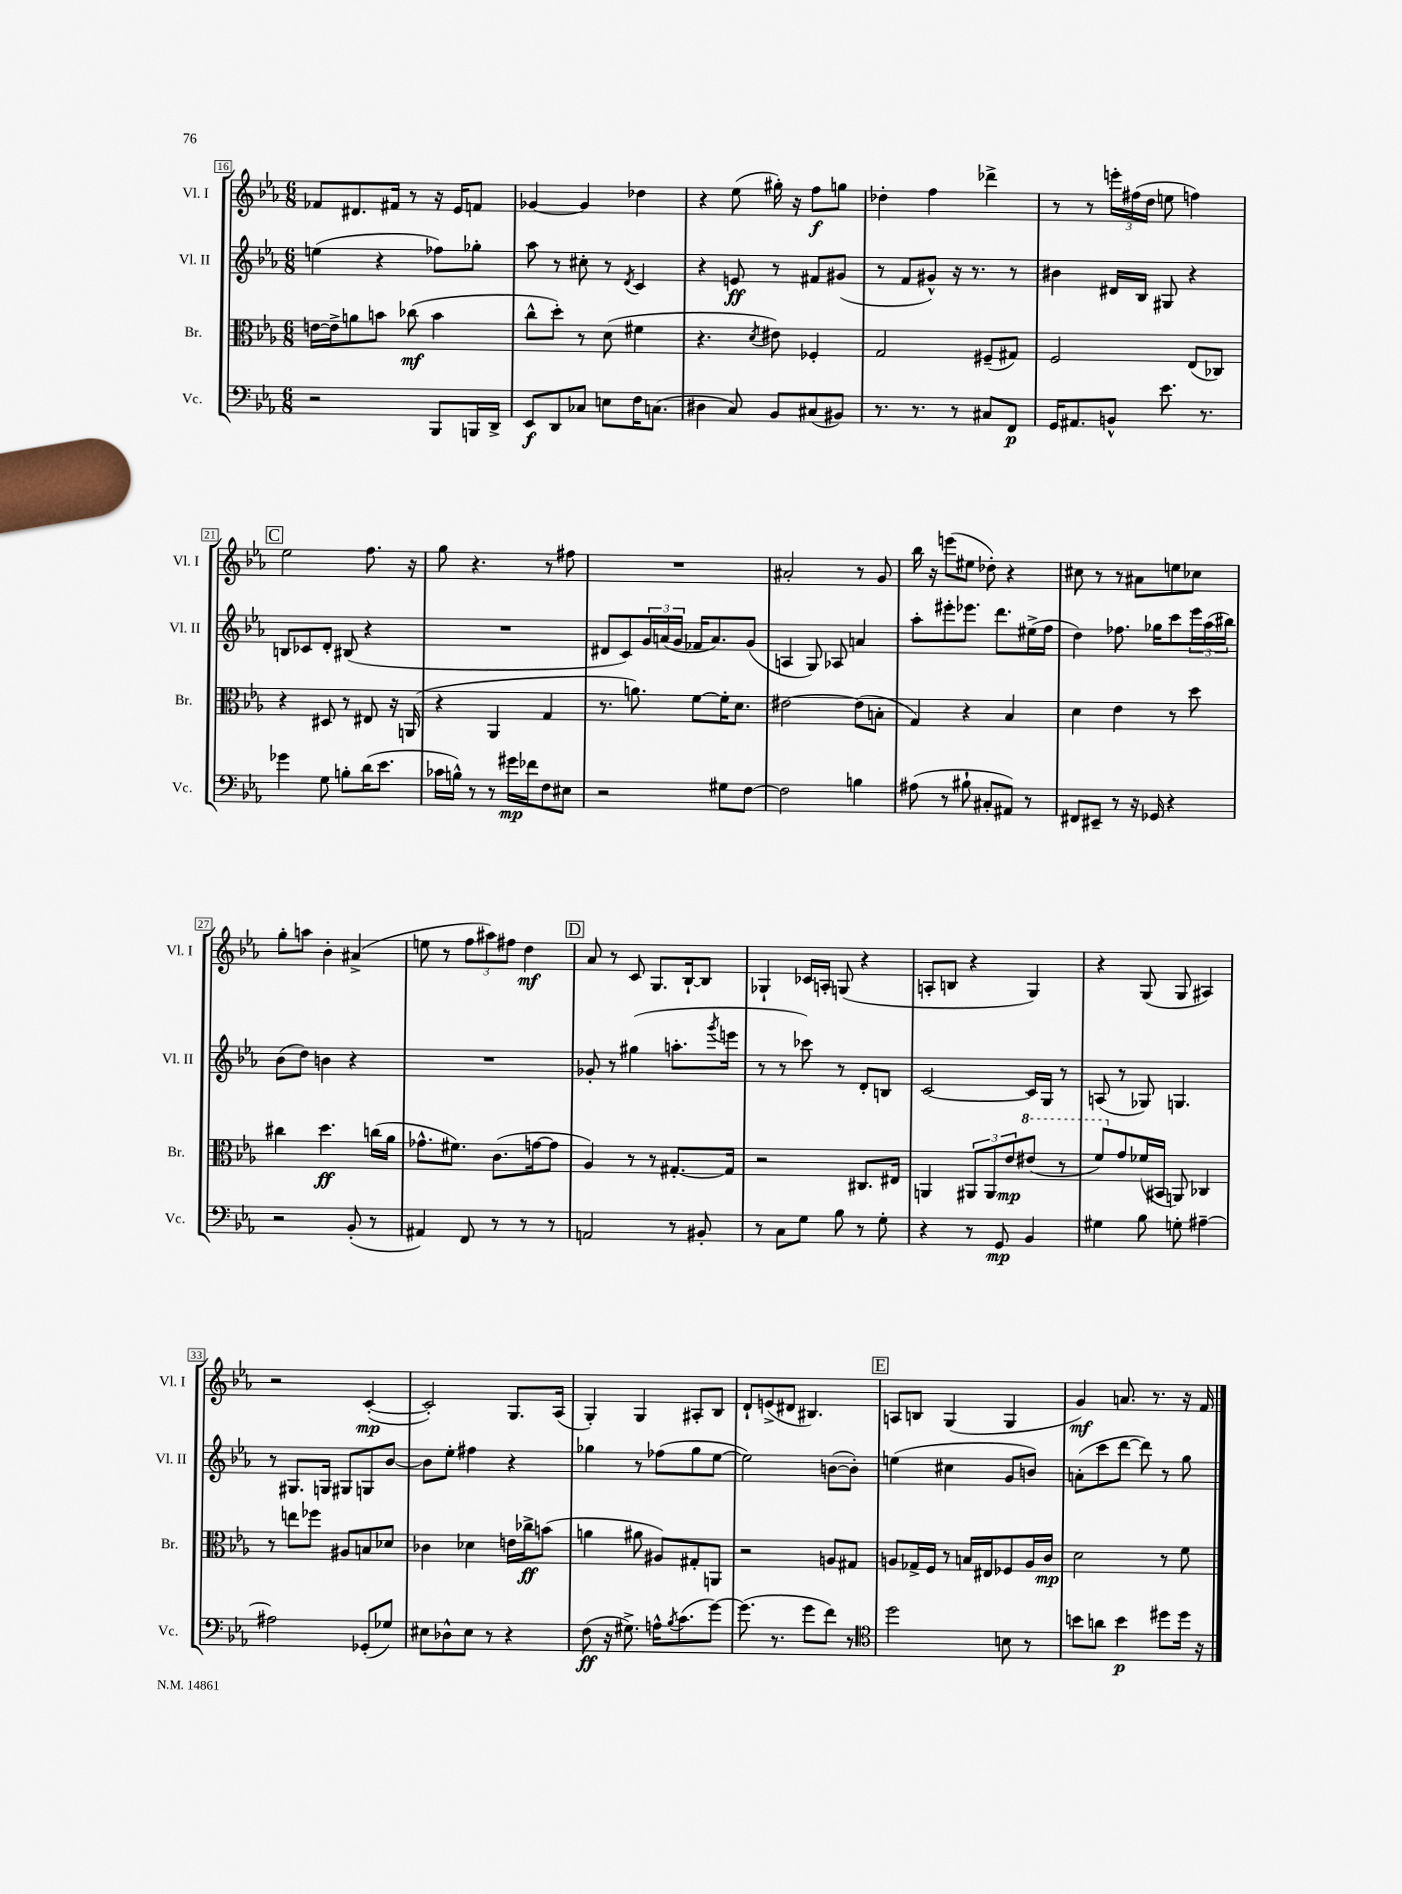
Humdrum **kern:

**kern	**kern	**kern	**kern
*staff4	*staff3	*staff2	*staff1
*clefF4	*clefC3	*clefG2	*clefG2
*k[b-e-a-]	*k[b-e-a-]	*k[b-e-a-]	*k[b-e-a-]
*M6/8	*M6/8	*M6/8	*M6/8
2r	[16e	(4ee	8f-
.	16e^]	.	.
.	8a	.	8.d#
.	8b	4r	.
.	.	.	16f#
.	(8cc-	.	8r
8BBB-	4b	8ff-)	16r
.	.	.	16e-
16BBB	.	8gg-'	8f
16DD^	.	.	.
=	=	=	=
8EE-	8cc^^	8aa-	[4g-
8DD	8dd')	8r	.
8C-	8r	8cc#'	4g-]
8E	(8d	8r	.
.	.	8qd	.
16F	4f#	4c	4dd-
(8.C	.	.	.
=	=	=	=
4D#	4.r	4r	4r
8C)	.	8e	(8ee-
.	8qd	.	.
8BB-	8e#)	8r	16gg#')
.	.	.	16r
(8C#	4F-'	8f#	8ff
8BB#)	.	(8g#	8gg
=	=	=	=
8.r	2G	8r	4dd-'
.	.	8f	.
8.r	.	.	.
.	.	8g#^^)	4ff
8r	.	16r	.
.	.	8.r	.
8C#	(8F#~	.	4ddd-^
8FF	8G#)	8r	.
=	=	=	=
16GG	2F	4b#	8r
8.AA#	.	.	.
.	.	.	8r
8BB^^	.	16d#	24eee'
.	.	.	(24ff#
.	.	16B-	.
.	.	.	24dd
8.e-	.	8G#	8ee
.	(8E-	4r	4ff)
8.r	.	.	.
.	8C-)	.	.
=	=	=	=
4g-	4r	8B	2ee-
.	.	8c-	.
8G	8D#	8d'	.
8B'	8r	(8B#	.
(16d	8E#	4r	8.ff
8.e-	.	.	.
.	16r	.	.
.	(16AA	.	16r
=	=	=	=
16c-	4r	2.r	8gg
16B^^)	.	.	.
8r	.	.	4.r
8r	4AA-	.	.
16g#	.	.	.
16f-	.	.	.
8F	4G	.	8r
8E#	.	.	8ff#
=	=	=	=
2r	8.r	8d#	2.r
.	.	8c)	.
.	8.a)	.	.
.	.	24g	.
.	.	(24a	.
.	.	24g	.
.	[8f	16f-	.
.	.	8.a)	.
8G#	16f']	.	.
.	8.d	.	.
[8F	.	(8g	.
=	=	=	=
2F]	[2e#	4A	2a#'
.	.	8G)	.
.	.	8A-	.
4B	(8e#]	4a	8r
.	8B'	.	8g
=	=	=	=
(8A#	4G)	8aa-'	16bb-
.	.	.	16r
8r	.	8eee#'	(8eee
8B#`	4r	8.eee-	8ee#
8C#'	.	.	8dd-')
.	.	8.ddd	.
8AA#)	4B-	.	4r
8r	.	(16ee#^	.
.	.	16ff	.
=	=	=	=
8FF#	4d	4dd)	8cc#
8EE#~	.	.	8r
8r	4e-	8.ff-	8r
16r	.	.	8a#
16GG-	.	16gg-	.
4r	8r	8ccc	8ee
.	8dd	24eee-	8cc-
.	.	(24aa-	.
.	.	24bb#)	.
=	=	=	=
2r	4cc#	(8b-	8gg'
.	.	8dd)	8aa
.	4.dd	4b	4b-'
(8BB-'	.	4r	(4a#^
8r	(16cc	.	.
.	16a-	.	.
=	=	=	=
4AA#)	8.g-^^	2.r	8ee
.	.	.	8r
.	8.f#)	.	.
8FF	.	.	12ff
.	.	.	12aa#)
8r	(8.c	.	.
.	.	.	12ff#
8r	.	.	4dd
.	[16g	.	.
8r	8g]	.	.
=	=	=	=
2AA	4A-)	8g-'	8a-
.	.	8r	8r
.	8r	(4gg#	8c
.	8r	.	8.G
8r	[8.G#'	8.aa'	.
.	.	.	[16B-`
8BB#'	.	.	8B-]
.	.	8qggg	.
.	16G#]	16eee	.
=	=	=	=
8r	2r	8r	4G-`
8C	.	8r	.
8G	.	8ccc-)	16c-
.	.	.	16A'
8B-	.	8r	(8G
8r	8.C#	8d'	4r
8G'	.	8B	.
.	16E#	.	.
=	=	=	=
4r	4AA	[2c	8A'
.	.	.	8B
8r	12AA#	.	4r
.	12AA#	.	.
8GG	.	.	.
.	12e-	.	.
4BB-	(8ee#	16c]	4G)
.	.	16G	.
.	8r	8r	.
=	=	=	=
4G#	8ff)	(8A	4r
.	8g	8r	.
8B-	(16f-	8G-)	(8G
.	16BB#	.	.
8G'	8AA)	4.G	8G
[4A#~	4C-	.	4A#)
=	=	=	=
2A#]	8r	8r	2r
.	8ee	8.G#	.
.	8ff-	.	.
.	.	16G	.
.	8A#	8G#	.
(8GG-'	8B	8G	([4c'
8G-)	8d-	[8b-	.
=	=	=	=
8E#	4c-	8b-]	2c'])
8D-^^	.	8ee-'	.
8E#	4d-	4ff#	.
8r	.	.	.
4r	16e	4r	8.G
.	16cc-^	.	.
.	(8b	.	.
.	.	.	(16A-
=	=	=	=
(8F	4a	4gg-	4G')
16r	.	.	.
8.G#^)	.	.	.
.	8a#	8r	4G
16A^^	8A#)	(8ff-	.
8qB-	.	.	.
(8.c	.	.	.
.	8G#'	8gg-	8A#'
[8g)	8AA	[8ee-	8B-
=	=	=	=
(8.g]	2r	2ee-])	8d`
.	.	.	(8e^
8.r	.	.	.
.	.	.	8d#
8g	.	.	4.B#)
8f)	8A	([8b	.
8r	8G#	8b'])	.
=	=	=	=
*clefC4	*	*	*
2dd	8A	(4ee	8A
.	16G-^	.	8B
.	16F	.	.
.	8r	4cc#	(4G
.	16B	.	.
.	16E#	.	.
8B	8F-	8g	4G
8r	16A	8b)	.
.	16c	.	.
=	=	=	=
8b	2d	(8a'	4g)
8a	.	8ccc	.
4b	.	[8ddd	8.a
.	.	8ddd])	.
.	.	.	8.r
8dd#	8r	8r	.
16dd#	8f	8gg	16r
16r	.	.	16f
==	==	==	==
*-	*-	*-	*-
